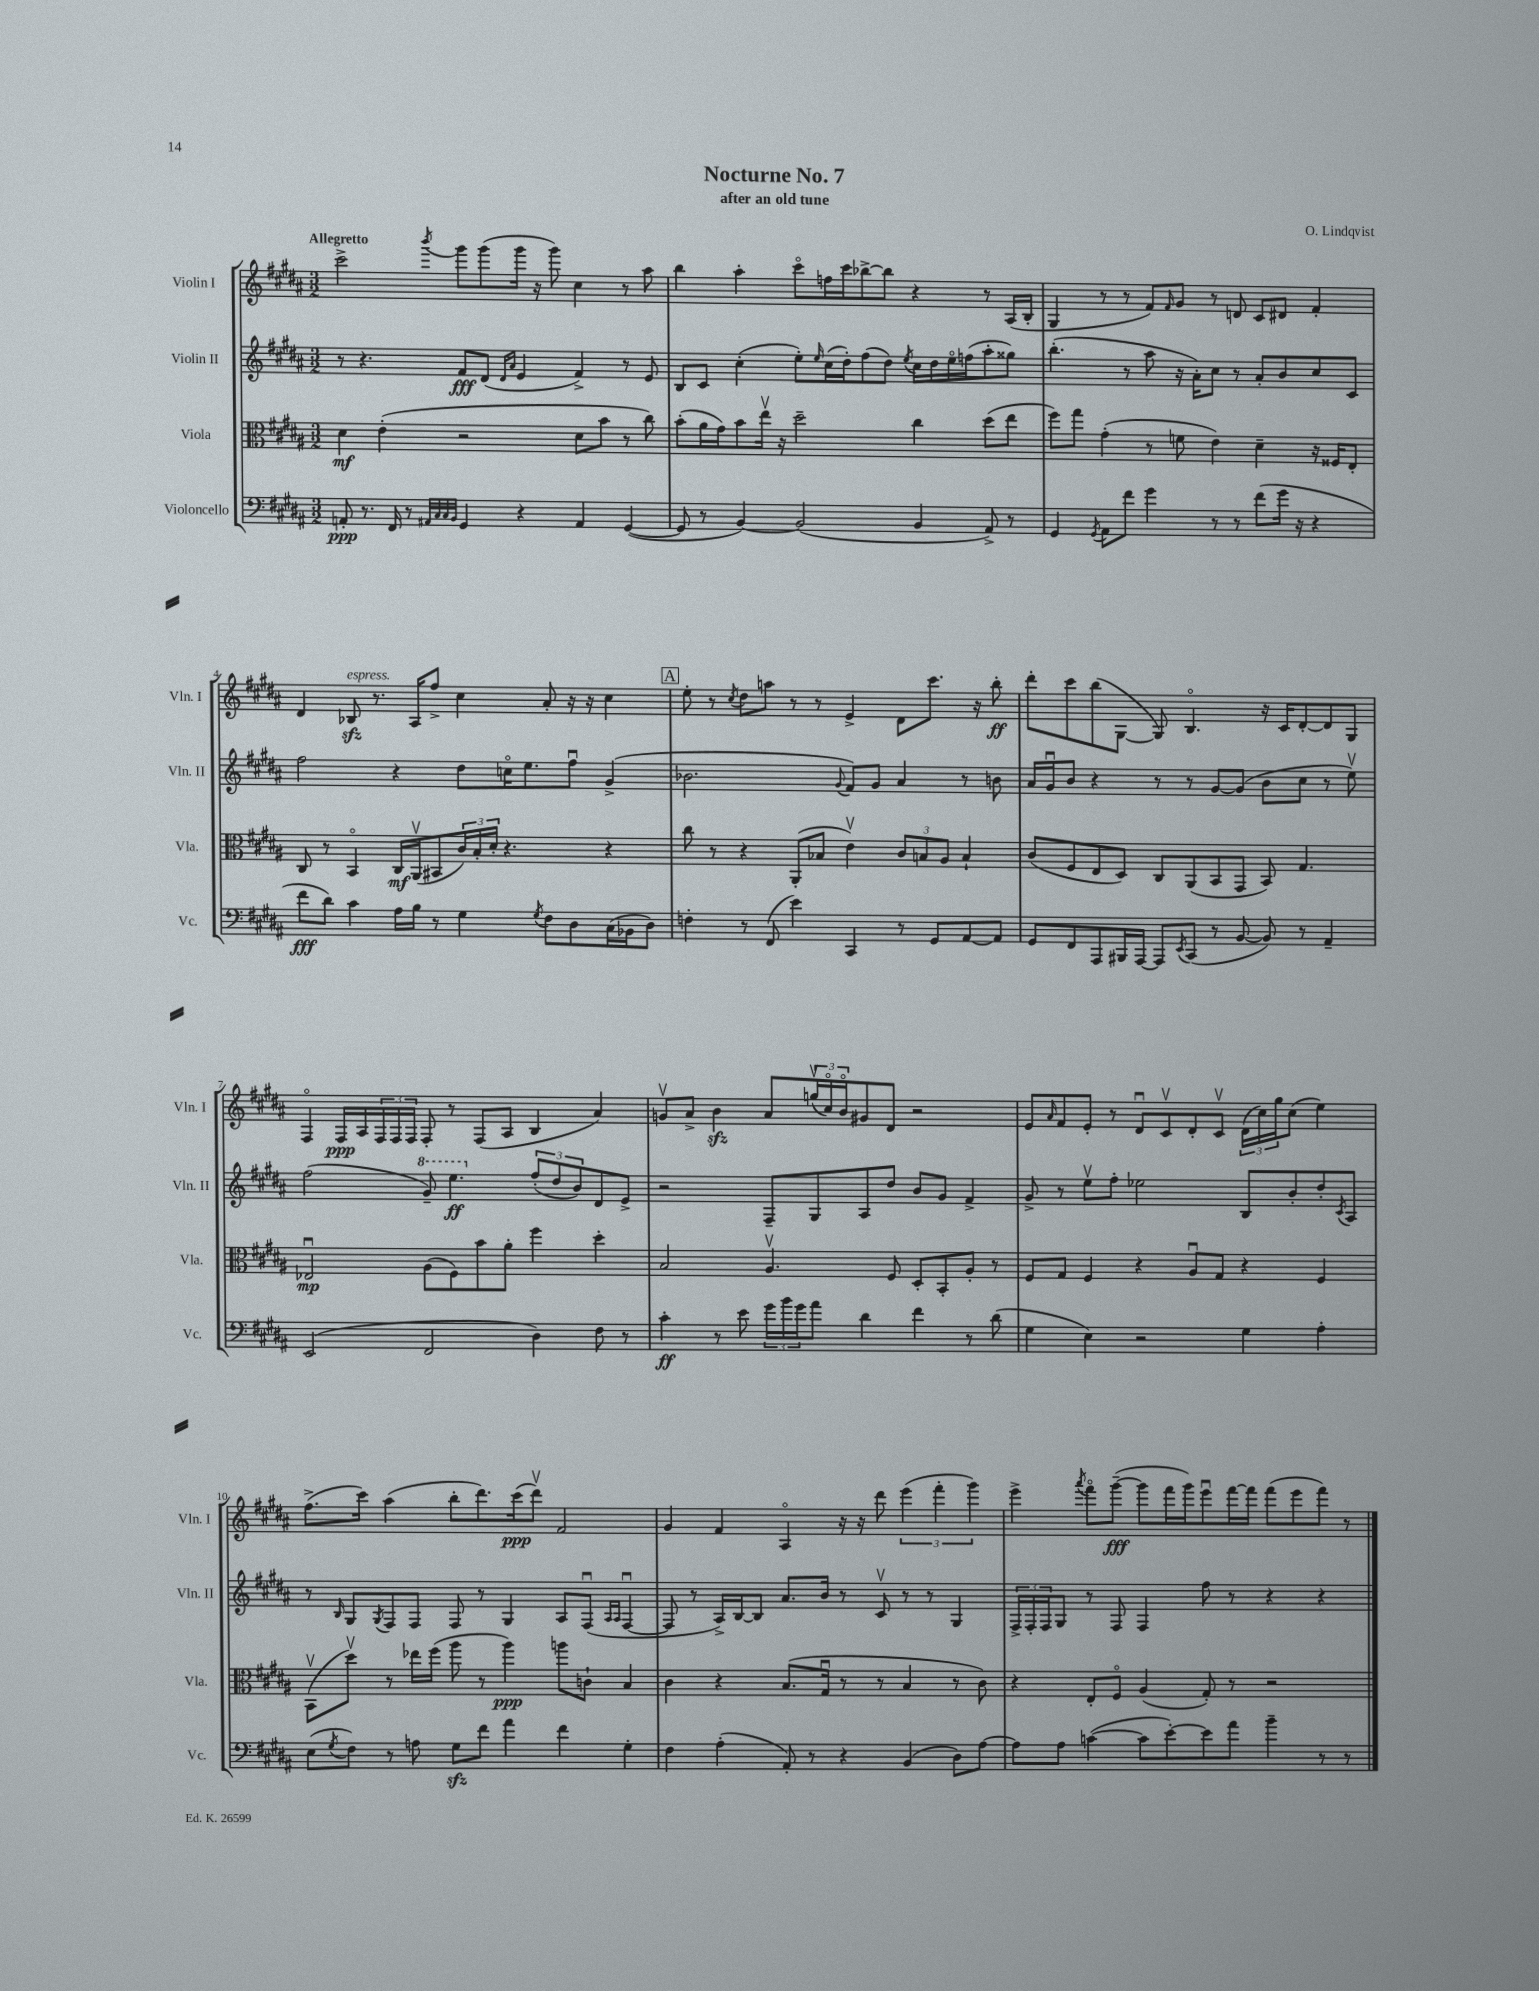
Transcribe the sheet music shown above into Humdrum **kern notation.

**kern	**kern	**kern	**kern
*staff4	*staff3	*staff2	*staff1
*clefF4	*clefC3	*clefG2	*clefG2
*k[f#c#g#d#a#]	*k[f#c#g#d#a#]	*k[f#c#g#d#a#]	*k[f#c#g#d#a#]
*M3/2	*M3/2	*M3/2	*M3/2
8AA'/	4d#\	8r	2ccc#^\
8.r	.	4.r	.
.	(4e'\	.	.
16FF#/	.	.	.
8r	.	.	.
32qqAA#/LLL	.	.	.
32qqC#/	.	.	.
32qqC#/	.	.	.
32qqBB/JJJ	.	.	8qbbb/
4GG#/	2r	8f#/L	8ggg#\L
.	.	(8d#/J	(8ggg#\
.	.	16qqd#/LL	.
.	.	16qqa#/JJ	.
4r	.	4e/	16ggg#\Jk
.	.	.	16r
.	.	.	8ggg#\)
4AA#/	8d#\L	4f#^/)	4cc#\
.	8b\J	.	.
([4GG#/	8r	8r	8r
.	8cc#\)	8e/	8aa#\
=	=	=	=
8GG#/]	(8b'\L	8B/L	4bb\
8r	16a#\L	8c#/J	.
.	16g#\J)	.	.
[4BB/)	8b\	(4cc#'\	4aa#'\
.	16eev\Jk	.	.
.	16r	.	.
(2BB/]	2dd#~\	8ee'\L)	8ccc#o\L
.	.	16qqee/	.
.	.	(16cc#\L	16ff\L
.	.	16dd#'\J)	16ccc#\J
.	.	(8ff#\	[8bb-^\
.	.	8dd#\J)	8bb-\]J
.	.	8qee/	.
4BB/	4cc#\	16cc#\LL	4r
.	.	16dd#\	.
.	.	16eeo\	.
.	.	(16ff\J	.
8AA#^/)	(8dd#\L	8aa#'\	8r
8r	8ee\J	8gg##\J)	(16A#/LL
.	.	.	16B'/JJ
=	=	=	=
4GG#/	8ff#\L)	(4.bb'\	4G#/
.	8gg#\J	.	.
8qGG#/	.	.	.
8AA#\L	(4g#'\	.	8r
8f#\J	.	8r	8r
4g#\	8r	8aa#\	8f#/L)
.	.	.	16qqf#/
.	8f\	16r	8g#/J
.	.	16a#'\LK)	.
8r	4e\)	8cc#\J	8r
8r	.	8r	8d/
(8f#\L	4d#~\	8a#'/L	8c#/L
16g#\Jk	.	8b/	8d#/J
16r	.	.	.
4r	16r	8cc#/	4f#'/
.	16F##/LK	.	.
.	8E'/J	8c#/J	.
=	=	=	=
8f#\L	8C#/	2ff#\	4d#/
8d#\J)	8r	.	.
4c#\	4BBo/	.	8B-/
.	.	.	8.r
16A#\LL	16C#/LL	4r	.
16B\JJ	(16AA#v/J	.	16A#/LK
8r	8BB#/	.	8ff#^/J
4G#\	24c#/L)	8dd#\L	4cc#\
.	24B'/	.	.
.	24d#'/JJ	.	.
.	4.r	16cco\K	.
.	.	8.ee\	.
8qG#/	.	.	.
8F#\L	.	.	8a#'/
8D#\	.	8ff#u\J	16r
.	.	.	16r
(16C#\L	4r	(4g#^/	4cc#\
16BB-\J	.	.	.
8D#\J)	.	.	.
=	=	=	=
4F'\	8cc#\	2.b-\	8ee'\
.	8r	.	8r
.	.	.	8qcc#/
8r	4r	.	8dd#\L
(8FF#/	.	.	8aa\J
4e\)	(8AA#'/L	.	8r
.	8B-/J	.	8r
.	.	8qqg#/	.
4CC#/	4ev\)	8f#/L)	4e^/
.	.	8g#/J	.
8r	12c#/L	4a#/	8d#\L
.	12B/	.	.
8GG#/L	.	.	8.ccc#\J
.	12A#/J	.	.
[8AA#/	4B`/	8r	.
.	.	.	16r
8AA#/]J	.	8b\	8bb'\
=	=	=	=
8GG#/L	(8c#/L	16a#/LL	8ddd#'\L
.	.	16g#u/J	.
8FF#/	8F#/	8b/J	8ccc#\
8AAA#/	8E/	4r	(8bb\
16BBB#/L	8D#/J)	.	[8G#\J
[16AAA#/JJ	.	.	.
8AAA#/]L	8C#/L	8r	8G#/])
8qEE/	.	.	.
(8CC#/J	(8AA#/	8r	4.Bo/
8r	8BB/	[8g#/L	.
[8BB/	8GG#/J	(8g#/]J	.
8BB/])	8BB/)	8b\L	16r
.	.	.	16c#/LK
8r	4.G#/	8cc#\J	[8d#'/
4AA#~/	.	8r	8d#/]
.	.	8eev\)	8G#/J
=	=	=	=
(2EE/	2E-u/	(2ff#\	4F#o/
.	.	.	16F#/LL
.	.	.	16A#/
.	.	.	24F#/
.	.	.	24F#/
.	.	.	24F#/JJ
2FF#/	(8A#\L	8gg#~/)	8F#'/
.	8F#\)	4.eee\	8r
.	8b\	.	(8F#/L
.	8a#'\J	.	8A#/J
4D#\)	4ff#\	(12ff#'/L	4B/
.	.	12dd#/	.
.	.	12b/)	.
8F#\	4dd#'\	8d#/	4a#/)
8r	.	8e^/J	.
=	=	=	=
4c#'\	2B/	2r	8gv/L
.	.	.	8a#^/J
8r	.	.	4b\
8e\	.	.	.
24g#\LL	4.A#v/	8F#~/L	8a#/L
24b\	.	.	.
24g#\J	.	.	.
8a#\J	.	8G#/	(24ggv/L
.	.	.	24cc#o/)
.	.	.	24bo/J
4d#\	.	8A#/	8g#/
.	8F#/	8dd#/J	8d#/J
4f#\	8D#'/L	8b/L	2r
.	8BB'/	8g#/J	.
8r	8A#'/J	4f#^/	.
(8d#\	8r	.	.
=	=	=	=
4G#\	8F#/L	8g#^/	8e/L
.	.	.	16qqa#/
.	8G#/J	8r	8f#/
4E\)	4F#/	8eev\L	8e'/J
.	.	8ff#'\J	8r
2r	4r	2ee-\	8d#u/L
.	.	.	8c#v/
.	8A#u/L	.	8d#'/
.	8G#/J	.	8c#v/J
4G#\	4r	8B/L	(24d#\LL
.	.	.	24cc#\)
.	.	.	24gg#\J
.	.	8b'/	(8cc#\J
4A#'\	4F#/	8dd#'/	4ee\)
.	.	8qc#/	.
.	.	8A#/J	.
=	=	=	=
(8E\L	(8BBv\L	8r	(8.ff#^\L
8qG#/	.	16qqB/	.
8F#\J)	8dd#v\J)	8G#/L	.
.	.	.	16ccc#\Jk)
.	.	8qG#/	.
8r	8r	8F#/	(4aa#\
8A\	16ee-\LL	8F#/J	.
.	(16ff#\JJ	.	.
8G#\L	8aa#\	8F#/	8bb'\L
8f#\J	8r	8r	8.ddd#\)
4a#\	4aa#\)	4G#/	.
.	.	.	(16ccc#\k
.	.	.	8ddd#v\J)
4f#\	8aa\L	8A#/L	2f#/
.	8c`\J	(8F#u/J	.
.	.	16qqA#/LL	.
.	.	16qqA#/JJ	.
4G#'\	4B/	[4F#u/	.
=	=	=	=
4F#\	4c#\	8F#/]	4g#/
.	.	8r	.
(4A#'\	4r	16A#^/LL)	4f#/
.	.	[16B/J	.
.	.	8B/]J	.
8AA#'/)	(8.B/L	8.a#/L	4A#o/
8r	.	.	.
.	16G#u/Jk	16b/Jk	.
4r	8r	8r	16r
.	.	.	16r
.	8r	8c#v/	8ddd#\
(4BB/	4B/	8r	(6eee\
.	.	8r	.
.	.	.	6fff#'\
8D#\L)	8r	4G#/	.
.	.	.	6ggg#\)
[8A#\J	8c#\)	.	.
=	=	=	=
8A#\]L	4r	24F#^/LL	4eee^\
.	.	24F#'/	.
.	.	24F#/J	.
8A#\J	.	8G#/J	.
.	.	.	8qaaa#/
([4c\	8E'/L	8r	8fff#o\L
.	8F#o/J	8F#/	([8ggg#~\J
8c\]L	(4A#/	4F#/	8ggg#\]L
[8e'\)	.	.	16fff#\L
.	.	.	16ggg#\J)
8e\]	8G#'/)	8ff#\	8eeeu\
8a#\J	8r	8r	[16fff#\L
.	.	.	16fff#\]JJ
4b~\	2r	4r	(8fff#\L
.	.	.	8eee\
8r	.	4r	8fff#\J)
8r	.	.	8r
==	==	==	==
*-	*-	*-	*-
